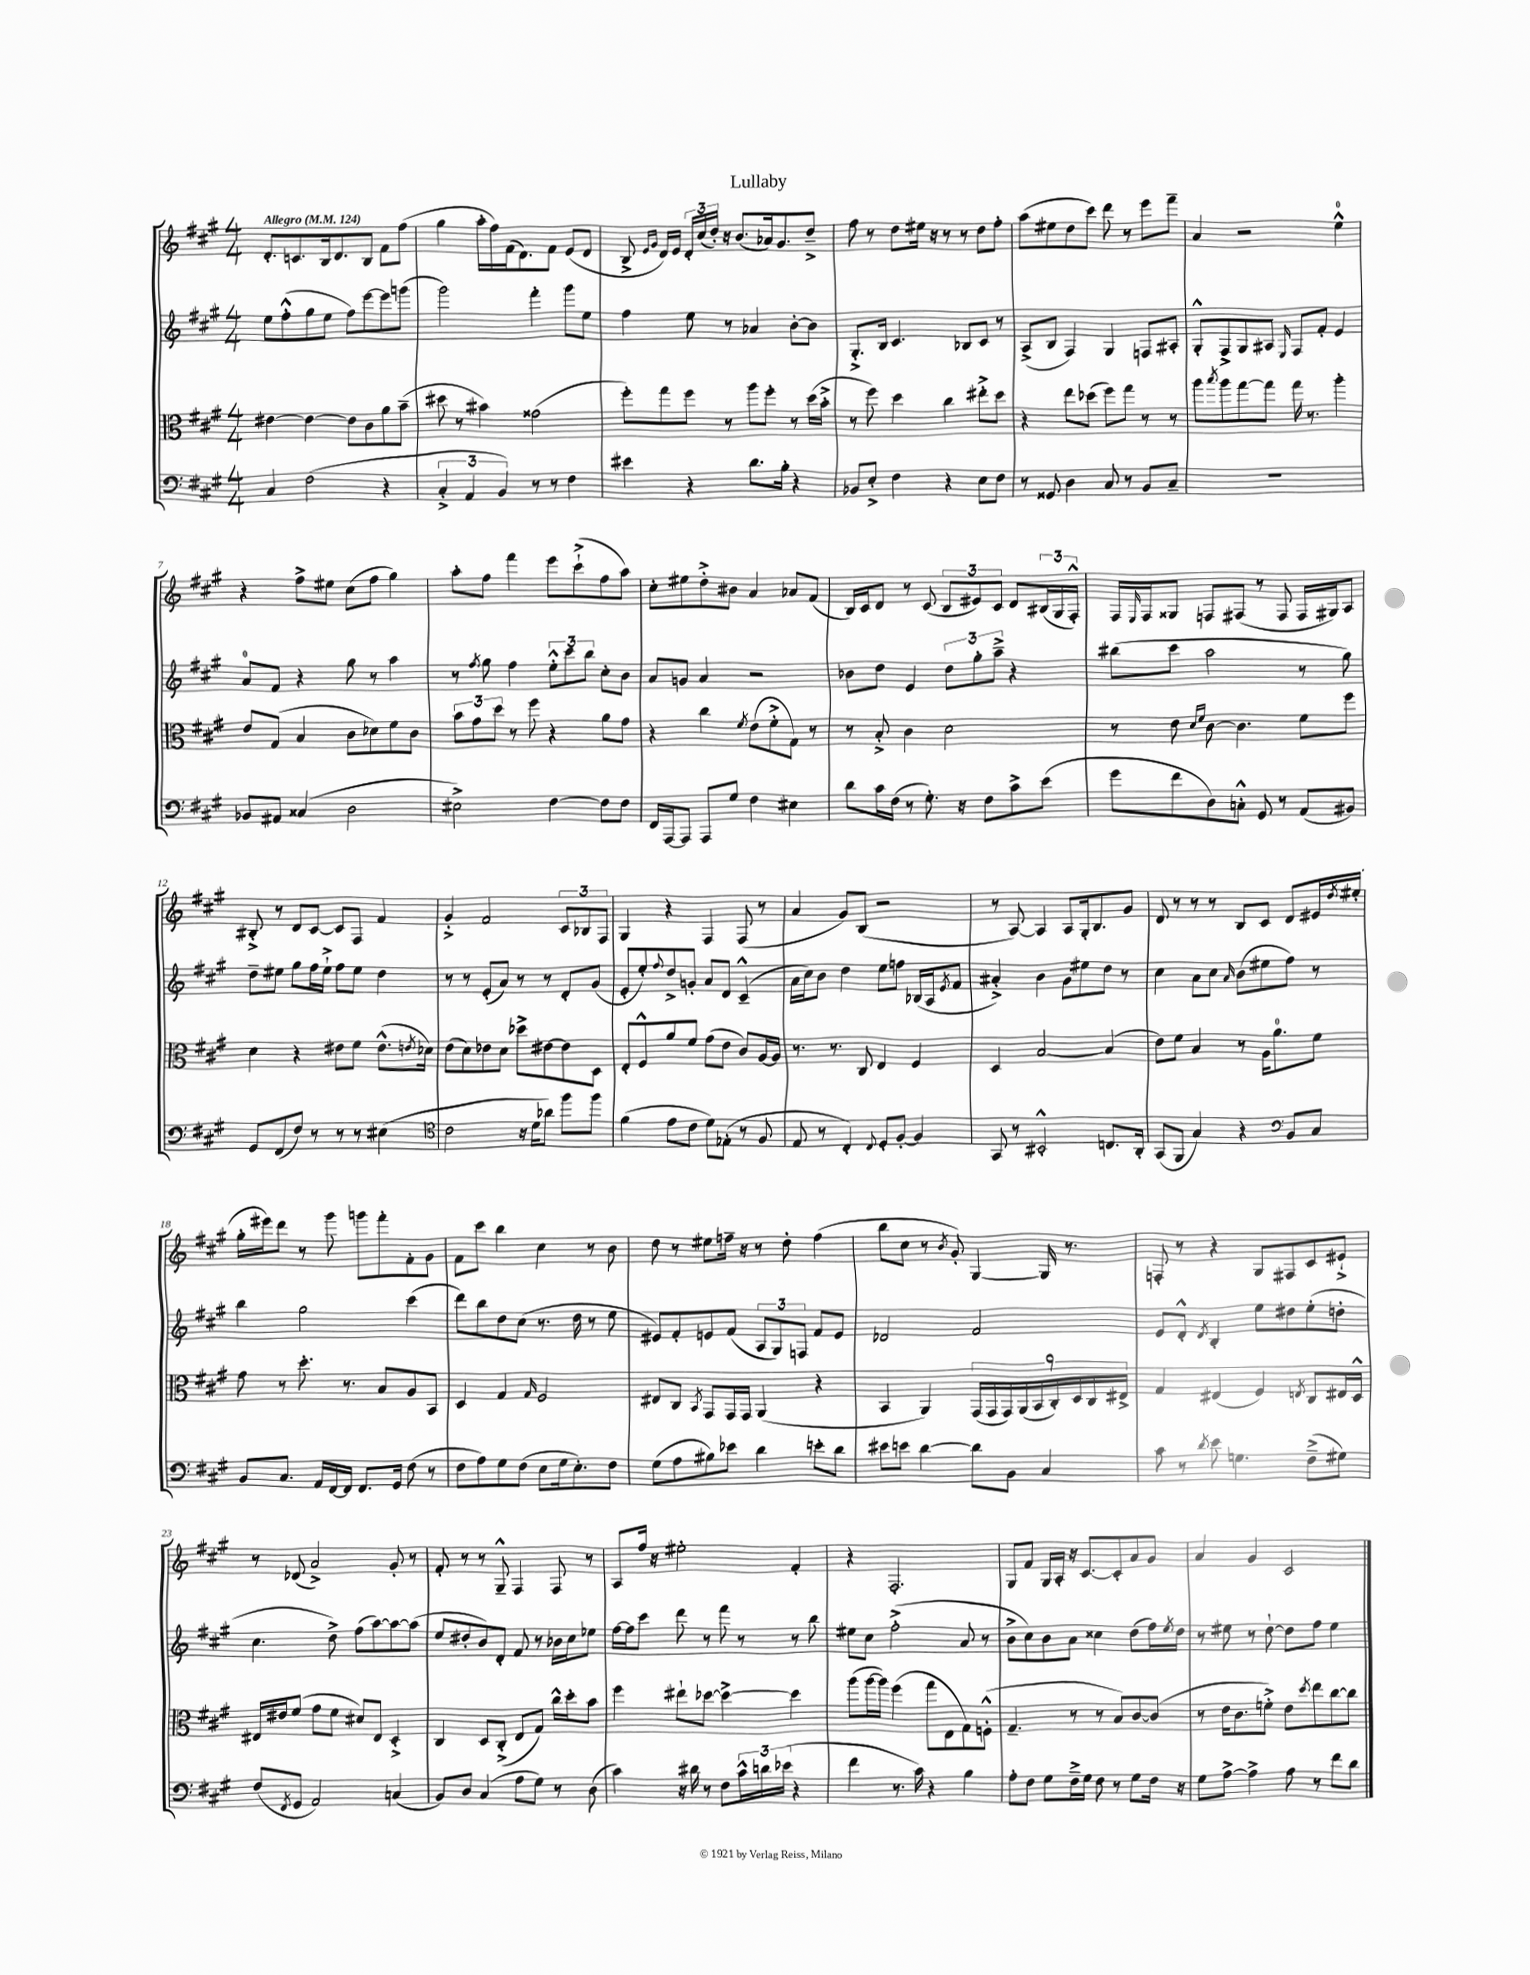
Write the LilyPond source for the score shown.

\header { title = "Lullaby" }
<<
\new StaffGroup <<
\new Staff = "s0" {
    \clef treble \key a \major \numericTimeSignature \time 4/4 \tempo "Allegro" 4 = 124
    d'8.-. c'8. b16 d'8. b8 fis'8 fis''8( |
    gis''4 a''16-. fis''16) fis'16( d'8.) fis'8 e'8( d'8 |
    b8-> \grace { e'16 gis'16 } d'16) e'16 \tuplet 3/2 { d'16-. cis''16( d''16-.) } r16 b'8.( aes'16) gis'8. d''8---> |
    fis''8 r8 d''8 eis''16 r16 r8 r8 d''8 fis''8-. |
    a''8( eis''8 d''8 cis'''8) d'''8 r8 e'''8 fis'''8-- |
    a'4 r2 e''4-0-^ |
    r4 fis''8-> eis''8 cis''8( fis''8 gis''4) |
    a''8-. fis''8 fis'''4 e'''8 cis'''8-!->( fis''8 a''8) |
    cis''8-. eis''8 d''8-.-> bis'8 a'4 aes'8 fis'8( |
    b16) cis'16 d'8 r8 cis'8( \tuplet 3/2 { b8 eis'8) cis'8 } d'8 \tuplet 3/2 { bis16( gis16 fis16-.-^) } |
    fis16 \grace { e16 } fis16 gisis8 f8 fis8( r8 fis8 fis16 gis16) a8 |
    bis8-.-> r8 d'8 cis'8~ cis'8 fis8 fis'4 |
    gis'4-.-> fis'2 \tuplet 3/2 { cis'8 bes8 fis8 } |
    gis4 r4 fis4 fis8( r8 |
    a'4 gis'8) b8( r2 |
    r8 a8~) a4 a8 gis16-. b8. gis'8 |
    d'8 r8 r8 r8 b8 cis'8 d'8 eis'16 \acciaccatura { d''8 } eis''16-.( |
    gis''16-. eis'''16) d'''8 r8 gis'''8 g'''8 fis'''8-. fis'8-. gis'8 |
    fis'8 cis'''8 b''4 cis''4 r8 b'8 |
    d''8 r8 eis''8 f''16-- r16 r8 d''8-. f''4( |
    b''8 cis''8 r8 \acciaccatura { b'8 } gis'8-.) gis4~ gis16 r8. |
    f8-. r8 r4 gis8 fis8 cis'8 eis'8-!-> |
    r8 des'8( a'2->) gis'8-. r8 |
    fis'8-. r8 r8 gis8---^ fis4 fis8 r8 |
    a8 fis''16 r16 eis''2-. fis'4-. |
    r4 fis2.-. |
    gis8 fis'8 gis16 a16-. r16 cis'8.~ cis'8-. a'8 gis'8 |
    a'4 gis'4 cis'2 \bar "|." |
}
\new Staff = "s1" {
    \clef treble \key a \major \numericTimeSignature \time 4/4
    e''8 fis''8-.-^( gis''8 e''8 fis''8) e'''8~ e'''8 g'''8( |
    gis'''2) fis'''4-. gis'''8 e''8 |
    fis''4 e''8 r8 aes'4 b'8~-. b'8 |
    gis8.-.-> b16 cis'4. bes8 cis'8 r8 |
    a8->( b8 fis4) gis4 f8 ais8-. |
    gis8-.-^ fis8-> gis8 ais8 \grace { e16 } fis8 fis'8-. e'4 |
    a'8-0 fis'8 r4 gis''8 r8 a''4 |
    r8 \acciaccatura { fis''8 } gis''8 fis''4 \tuplet 3/2 { e''8-.-^ cis'''8 b''8 } cis''8-. b'8 |
    a'8 g'8 a'4 r2 |
    bes'8 d''8 e'4 \tuplet 3/2 { d''8 gis''8-. a''8---> } r4 |
    bis''8( cis'''8 a''2 r8 gis''8) |
    d''8-- eis''8 gis''8 fis''16 eis''16-!-> fis''8 eis''8 d''4 |
    r8 r8 e'8-.( a'8) r8 r8 d'8-. gis'8( |
    e'8-. e''8-.) \appoggiatura { fis''8 } d''8-> g'8-. a'8 d'8 cis'4---^( |
    a'16 cis''16) b'8 d''4 e''8 f''8 bes16( a16 \acciaccatura { e'8 } fis'8 |
    ais'4-.->) b'4 gis'8 eis''8 d''8 r8 |
    cis''4 a'8 cis''8 \grace { a'16 } b'8( eis''8 fis''8) r8 |
    b''4 gis''2 cis'''4( |
    d'''8) b''8 d''8 cis''8( r8. d''16 r8 e''8 |
    eis'8) fis'8-. e'8 fis'8( \tuplet 3/2 { a8 gis8) f8 } fis'8 e'8 |
    des'2 fis'2 |
    e'8 d'8-.-^ \acciaccatura { d'8 } b4-. e''8 dis''8 e''8-.( d''8-. |
    cis''4. d''8->) fis''8( a''8~) a''8~ a''8( |
    e''8 dis''8-. b'8) d'8-. fis'8 r8 bes'16 cis''16 ees''8 |
    fis''16~ fis''16 cis'''8 d'''8 r8 fis'''8 r8 r8 b''8 |
    eis''8 cis''8 fis''2-.->( a'8 r8 |
    b'8-> cis''8) b'8 a'8 cisis''4 d''8( fis''16) \acciaccatura { e''8 } d''16 |
    r8 eis''8 r8 d''8~-! d''8 fis''8 eis''4 \bar "|." |
}
\new Staff = "s2" {
    \clef alto \key a \major \numericTimeSignature \time 4/4
    eis'4~ eis'4~ eis'8 cis'8 a'8 b'8--( |
    dis''8 r8 bis'4) gisis'2( |
    fis''8-.) gis''8 fis''8 r8 a''8 fis''8-. r8 d''16( b'16-.-> |
    r8 fis''8) d''4 cis''4 eis''8-.-> d''8 |
    r4 e''8 des''8( fis''8) gis''8 r8 r8 |
    a''8 \acciaccatura { b''8 } a''8 gis''8~ gis''8 gis''16 r8. a''4-. |
    e'8 gis8( b4 cis'8 des'8) fis'8 cis'8 |
    \tuplet 3/2 { b'8 gis'8 d''8 } r8 fis''8 r4 a'8 gis'8 |
    r4 cis''4 \acciaccatura { fis'8 } e'8( fis'8-.-> gis8) r8 |
    r8 b8-.-> cis'4 d'2 |
    r8 e'8 \grace { d'16 fis'16 } cis'8~ cis'4. fis'8 fis''8 |
    d'4 r4 eis'8 fis'8 eis'8.-^( \acciaccatura { e'8 } des'16) |
    e'8( d'8) ees'8 d'8 des''8-> eis'8~ eis'8 d8 |
    e8-. fis8-^ a'8 fis'8 gis'8( e'8 cis'8) a16~ a16 |
    r8. r8. cis8 e4 fis4 |
    d4 b2~ b4( |
    e'8) fis'8 b4 r8 a16 a'8.-0 fis'8 |
    gis'8 r8 d''8.-. r8. b8 a8 b,8 |
    d4 gis4 \grace { gis16 } fis2 |
    eis8 cis8 \acciaccatura { b,8 } gis,8 gis,16 gis,16 a,4( r4 |
    b,4 a,4) \tuplet 9/8 { gis,16( gis,16 gis,16) a,16( b,16 cis16-.) d16 cis16 eis16-> } |
    gis4 eis4( fis4) \acciaccatura { e8 } cis8 eis16 d16-^ |
    eis16 eis'16 fis'8( gis'8 fis'8 dis'8) eis8 d4-.-> |
    cis4 d8 cis8-.->( e8 gis8) cis''16-^ d''16-. b'8 |
    fis''4 eis''8-! des''8~ des''4~-> des''4 |
    a''8( a''16~ a''16) fis''4( gis''8 e8 gis8) f8-.-^( |
    gis4.-- r8 r8 b8) cis'8~ cis'8( |
    r8 e'16 cis'8. f'8-.->) e'8 \acciaccatura { d''8 } e''8 cis''8~ cis''8 \bar "|." |
}
\new Staff = "s3" {
    \clef bass \key a \major \numericTimeSignature \time 4/4
    cis4 fis2( r4 |
    \tuplet 3/2 { cis4-.-> a,4 b,4) } r8 r8 fis4 |
    eis'4 r4 d'8. b16-. r4 |
    bes,8 e8-.-> fis4 r4 e8 fis8 |
    r8 gisis,8 d4 cis8 r8 b,8 cis8-- |
    R1 |
    bes,8 ais,8 cisis4( d2 |
    eis2->) fis4~ fis8 fis8 |
    fis,16 a,,16~ a,,8 a,,8 gis8 fis4 eis4 |
    d'8 cis'16 fis16( r8 gis8.-.) r16 fis8 cis'8-> e'8( |
    gis'8 fis'8 d8) c8-.-^ gis,8 r8 a,8( bis,8) |
    gis,8 fis,8( fis8) r8 r8 r8 eis4( |
    \clef tenor cis'2 r16 d'16 aes'8) fis''8 fis''8 |
    fis'4( e'8 cis'8 d'8) ees8-.( r8 fis8 |
    e8 r8 cis4-.) \appoggiatura { cis8 } d8-. fis8~-. fis4 |
    gis,8 r8 bis,2-.-^ c8. a,16-. |
    gis,8( fis,8 gis4) r4 \clef bass b,8 cis8 |
    b,8 cis8. a,16 fis,16~ fis,16 fis,8. gis,16 fis8( r8 |
    fis8 a8) gis8 fis8( e8 gis16 e8.-.) fis8 |
    gis8( a8 bis8) ees'8 d'4 e'8-. d'8 |
    eis'8 e'8 d'4~ d'8 b,8 cis4 |
    cis'8 r8 \acciaccatura { d'8 } e'8 g4. fis8--->( gis8) |
    fis8( \acciaccatura { fis,8 } gis,8 a,2) c4( |
    b,8) d8 cis4( a8 gis8) r8 d8( |
    cis'4) r16 dis'16 r8 fis8 \tuplet 3/2 { cis'16-^ d'16 ees'16( } r4 |
    fis'4 r8. cis'16) r4 b4 |
    a8-. fis8 gis8 fis16---> gis16 fis8 r8 gis8 fis16 r16 |
    gis8 a8~-> a4-> a8 r8 fis'8 d'8 \bar "|." |
}
>>
>>
